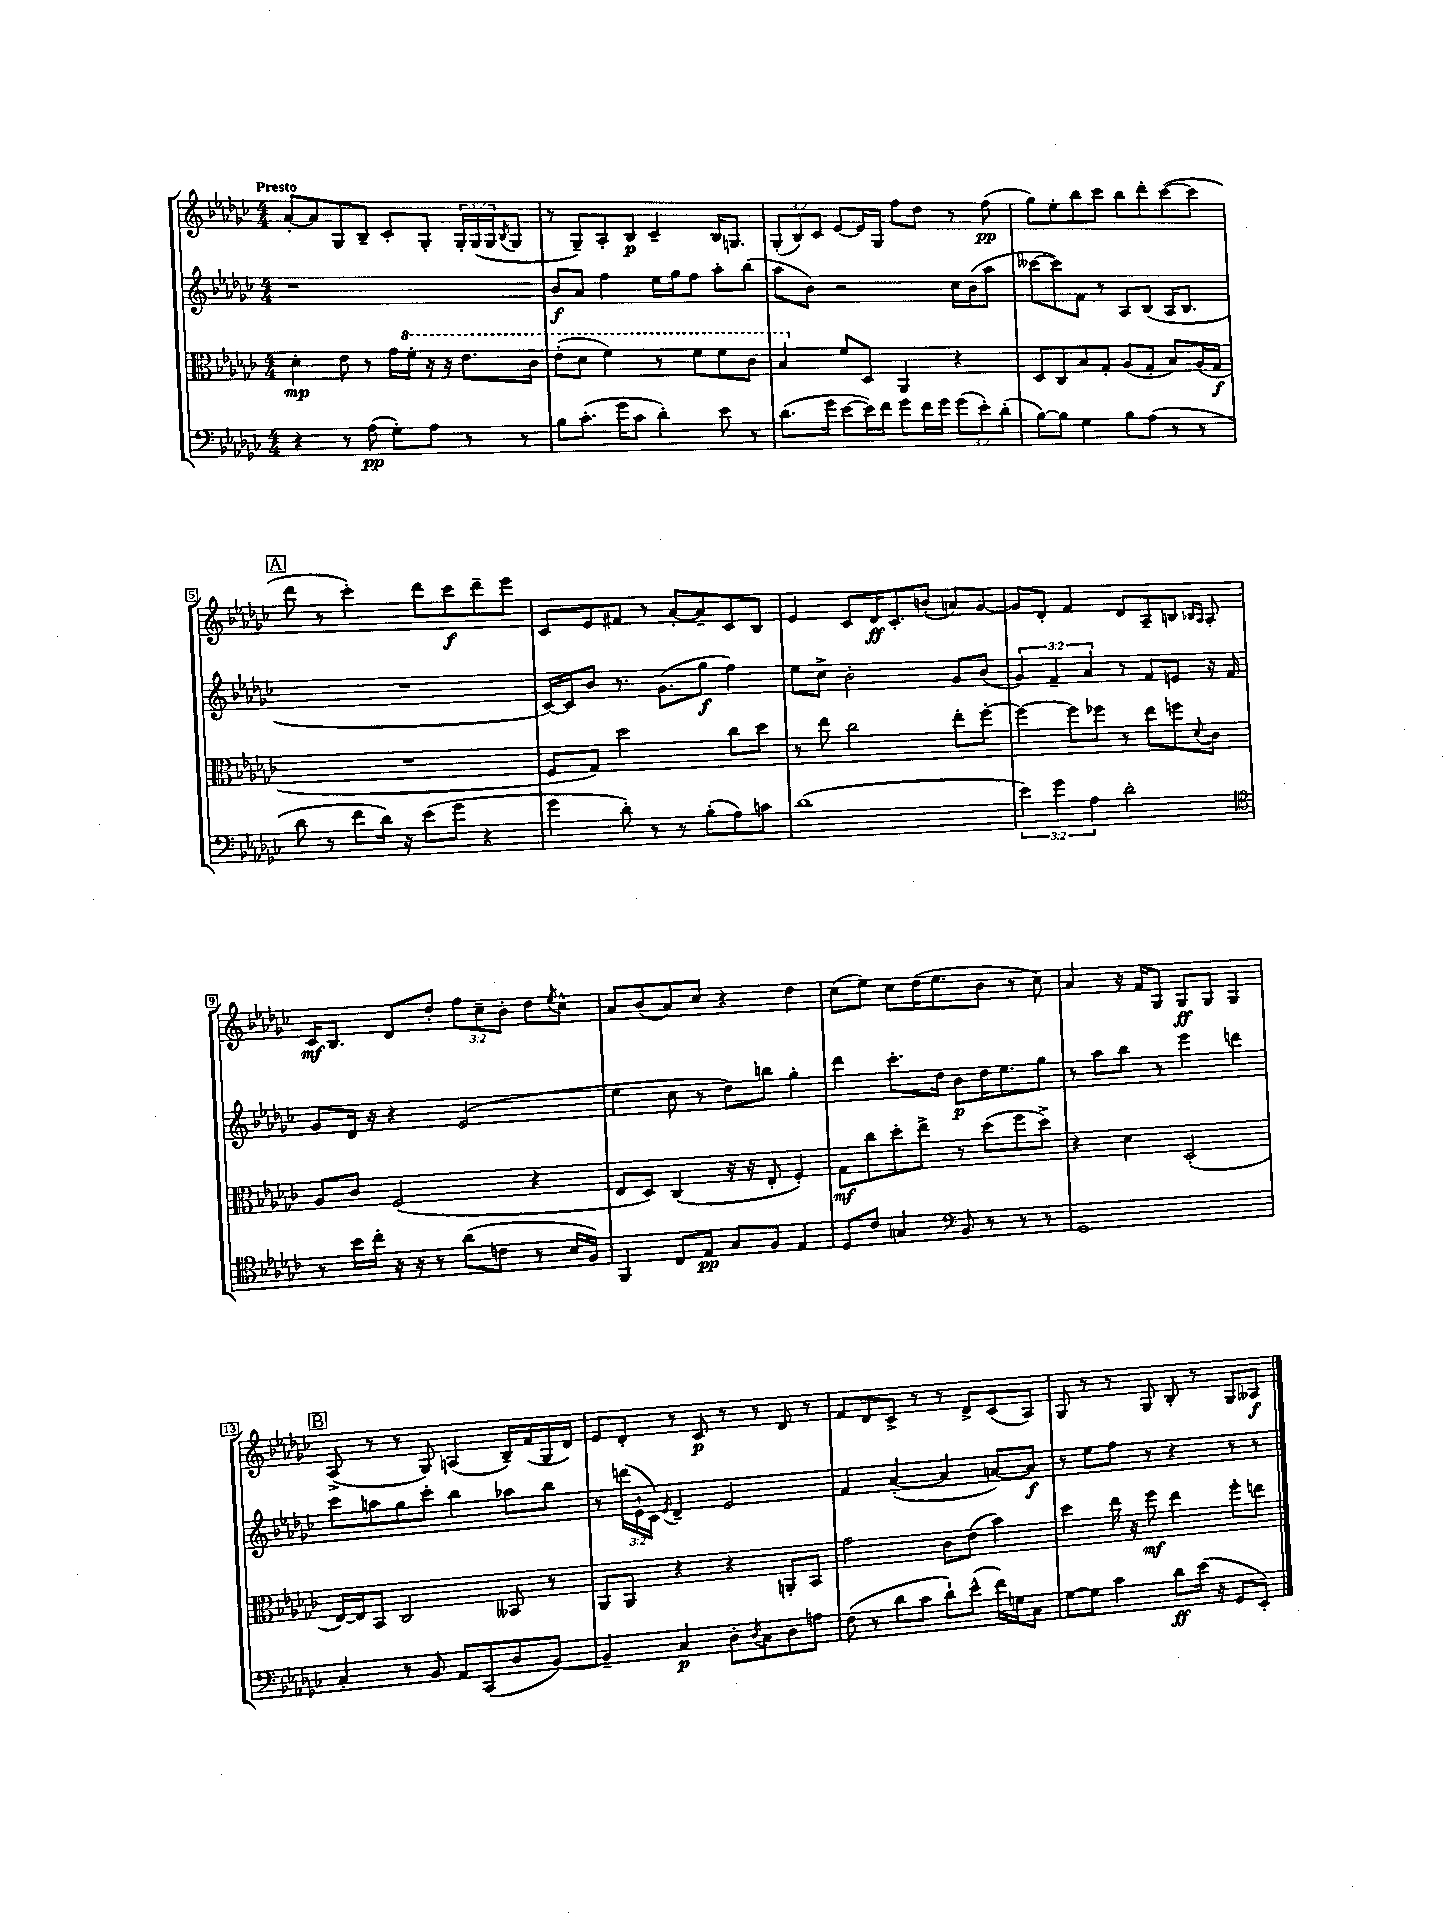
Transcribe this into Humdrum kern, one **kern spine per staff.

**kern	**kern	**kern	**kern
*staff4	*staff3	*staff2	*staff1
*clefF4	*clefC3	*clefG2	*clefG2
*k[b-e-a-d-g-c-]	*k[b-e-a-d-g-c-]	*k[b-e-a-d-g-c-]	*k[b-e-a-d-g-c-]
*M4/4	*M4/4	*M4/4	*M4/4
4r	4d-'	1r	[8a-'
.	.	.	8a-]
8r	8e-	.	8G-
(8A-	8r	.	8B-~
8G-')	16g-	.	8c-'
.	16ff'	.	.
8A-	16r	.	8G-'
.	16r	.	.
8r	8.ee-	.	24G-'
.	.	.	(24G-
.	.	.	24G-
.	.	.	8qB-
8r	.	.	8G-
.	16cc-	.	.
=	=	=	=
8B-	(8ee-'	8b-	8r
(8.c-'	8dd-	8a-	8G-~)
.	4ff)	4ff	8A-'
16g-	.	.	.
8c-	.	.	8B-
4d-')	8r	16ee-	4c-~
.	.	16gg-	.
.	8ff	8ff	.
8e-	8ff	8aa-'	16B-
.	.	.	8.G
8r	8cc-	(8bb-	.
=	=	=	=
(8.d-	4b-	8aa-	(12G-'
.	.	.	12B-)
.	.	8b-)	.
.	.	.	12c-
16g-	.	.	.
[8e-	8f	2r	[8e-
16e-])	8D-	.	16e-]
16f	.	.	16G-
8g-	4AA-	.	8ff
16f	.	.	8dd-
16g-	.	.	.
(12g-	4r	16cc-	8r
.	.	(16b-	.
12e-')	.	.	.
.	.	8aa-	(8ff
(12d-'	.	.	.
=	=	=	=
[8B-)	8D-	[8ccc--	8gg-)
8B-]	8C-	8ccc--])	8ee-'
4G-	8B-	8f	8bb-
.	8G-'	8r	8ccc-
8B-	(8A-	8A-	8bb-
(8A-	8G-'	(8B-	8ddd-'
8r	8B-)	16A-	([8ccc-
.	.	8.B-	.
8r	(16A-	.	8ccc-]
.	16G-	.	.
=	=	=	=
8d-	1r	1r	8ddd-
8r	.	.	8r
8f	.	.	4ccc-')
16d-)	.	.	.
16r	.	.	.
(8e-	.	.	8ddd-
8g-	.	.	8ccc-
4r	.	.	8ddd-~
.	.	.	8eee-
=	=	=	=
4g-	8F	[16c-)	8c-
.	.	16c-]	.
.	8G-)	8b-	8e-
8d-')	2dd-	8.r	8f#
8r	.	.	8r
.	.	(8.g-	.
8r	.	.	[8a-'
(8B-'	.	8gg-	8a-~]
8A-)	8cc-	4ff)	8c-
8c	8dd-	.	8B-
=	=	=	=
(1d-	8r	8ee-	4e-
.	8ee-	8cc-^	.
.	2cc-	2b-'	8c-
.	.	.	16d-
.	.	.	8.c-'
.	.	.	(8b'
.	8ee-'	8g-	8a)
.	[8ff'	(8b-	[8g-
=	=	=	=
6e-)	4ff_	6g-)	8g-]
.	.	.	8d-'
6g-	.	6f~	.
.	8ff]	.	4f
6A-	.	6a-	.
.	8ff-	.	.
2d-'	8r	8r	8d-
.	8ee-	8f	8A-~
.	8ff	8e	8B
.	.	.	16qqB-
.	8qqd-	.	16qqA-
.	8c-	16r	8A-'
.	.	16f	.
=	=	=	=
*clefC4	*	*	*
8r	8A-	8g-	16c-
.	.	.	8.B-
16b-	8c-	16d-	.
16cc-'	.	16r	.
16r	(2F	4r	8d-
16r	.	.	.
8r	.	.	8dd-'
(8a-	.	(2e-	12ff
.	.	.	12cc-~
8c	.	.	.
.	.	.	12b-'
8r	4r	.	8dd-
.	.	.	8qee-
16B-	.	.	8cc-^^
16F)	.	.	.
=	=	=	=
4FF	8E-	4ee-	8a-
.	8D-)	.	(8b-
8C-	(4C-	8cc-	8a-)
8E-	.	8r	8cc-
8G-	16r	8dd-)	4r
.	16r	.	.
8F	8E-'	8bb	.
4E-	4F')	4gg-'	4dd-
=	=	=	=
8D-	8G-	4ddd-	(8cc-
8c-	8cc-	.	8ee-)
4G	8dd-'	8.ccc-'	8cc-
.	8ee-^	.	(16dd-
.	.	16dd-	8.ee-
*clefF4	*	*	*
8BB-	8r	8b-	.
8r	(8dd-	16dd-	8b-
.	.	8.ee-	.
8r	8ff	.	8r
8r	8dd-^)	8gg-	8cc-)
=	=	=	=
1GG-	4r	8r	4a-
.	.	8aa-	.
.	4d-	8bb-	16r
.	.	.	16f
.	.	8r	8G-
.	(2D-'	4eee-	8G-
.	.	.	8G-
.	.	4ddd	4G-
=	=	=	=
4C-'	[16E-)	8ccc-	(8A-^
.	16E-]	.	.
.	8BB-	8aa	8r
8r	2C-	8gg-	8r
8BB-	.	8ccc-'	8G-)
8AA-	.	4bb-	(4A
(8CC-	.	.	.
8D-	8BB--	8aa-	16B-~)
.	.	.	(16f
[8BB-)	8r	8bb-	16G-
.	.	.	16d-)
=	=	=	=
4BB-~]	8AA-	8r	8e-
.	8AA-	(24ddd	8d-'
.	.	24e-`	.
.	.	24c-)	.
.	.	8qe-	.
4C-	4r	4d-~	8r
.	.	.	8c-
8D-'	4r	2e-	8r
8qD-	.	.	.
8C-	.	.	8r
8D-	8AA'	.	8d-
8A	8BB-	.	8r
=	=	=	=
(8F	2g-	4f	8f
8r	.	.	8d-
8d-	.	([4a-'	8c-^
8c-	.	.	8r
8d-`)	8c-	4a-]	8r
(8e-^^	(8e-	.	8d-^
16f)	4b-)	[8a)	(8c-
16G	.	.	.
8C-	.	8a]	8A-)
=	=	=	=
[8G-	4dd-	8r	8G-
8G-]	.	8ee-	8r
4c-	16ee-	8ff	8r
.	16r	.	.
.	8ff	8r	8G-
8d-	4ee-	4r	8B-'
(16e-	.	.	8r
16r	.	.	.
8GG-	8ff'	8r	8G-
8EE-')	8ee	8r	8A--
==	==	==	==
*-	*-	*-	*-
